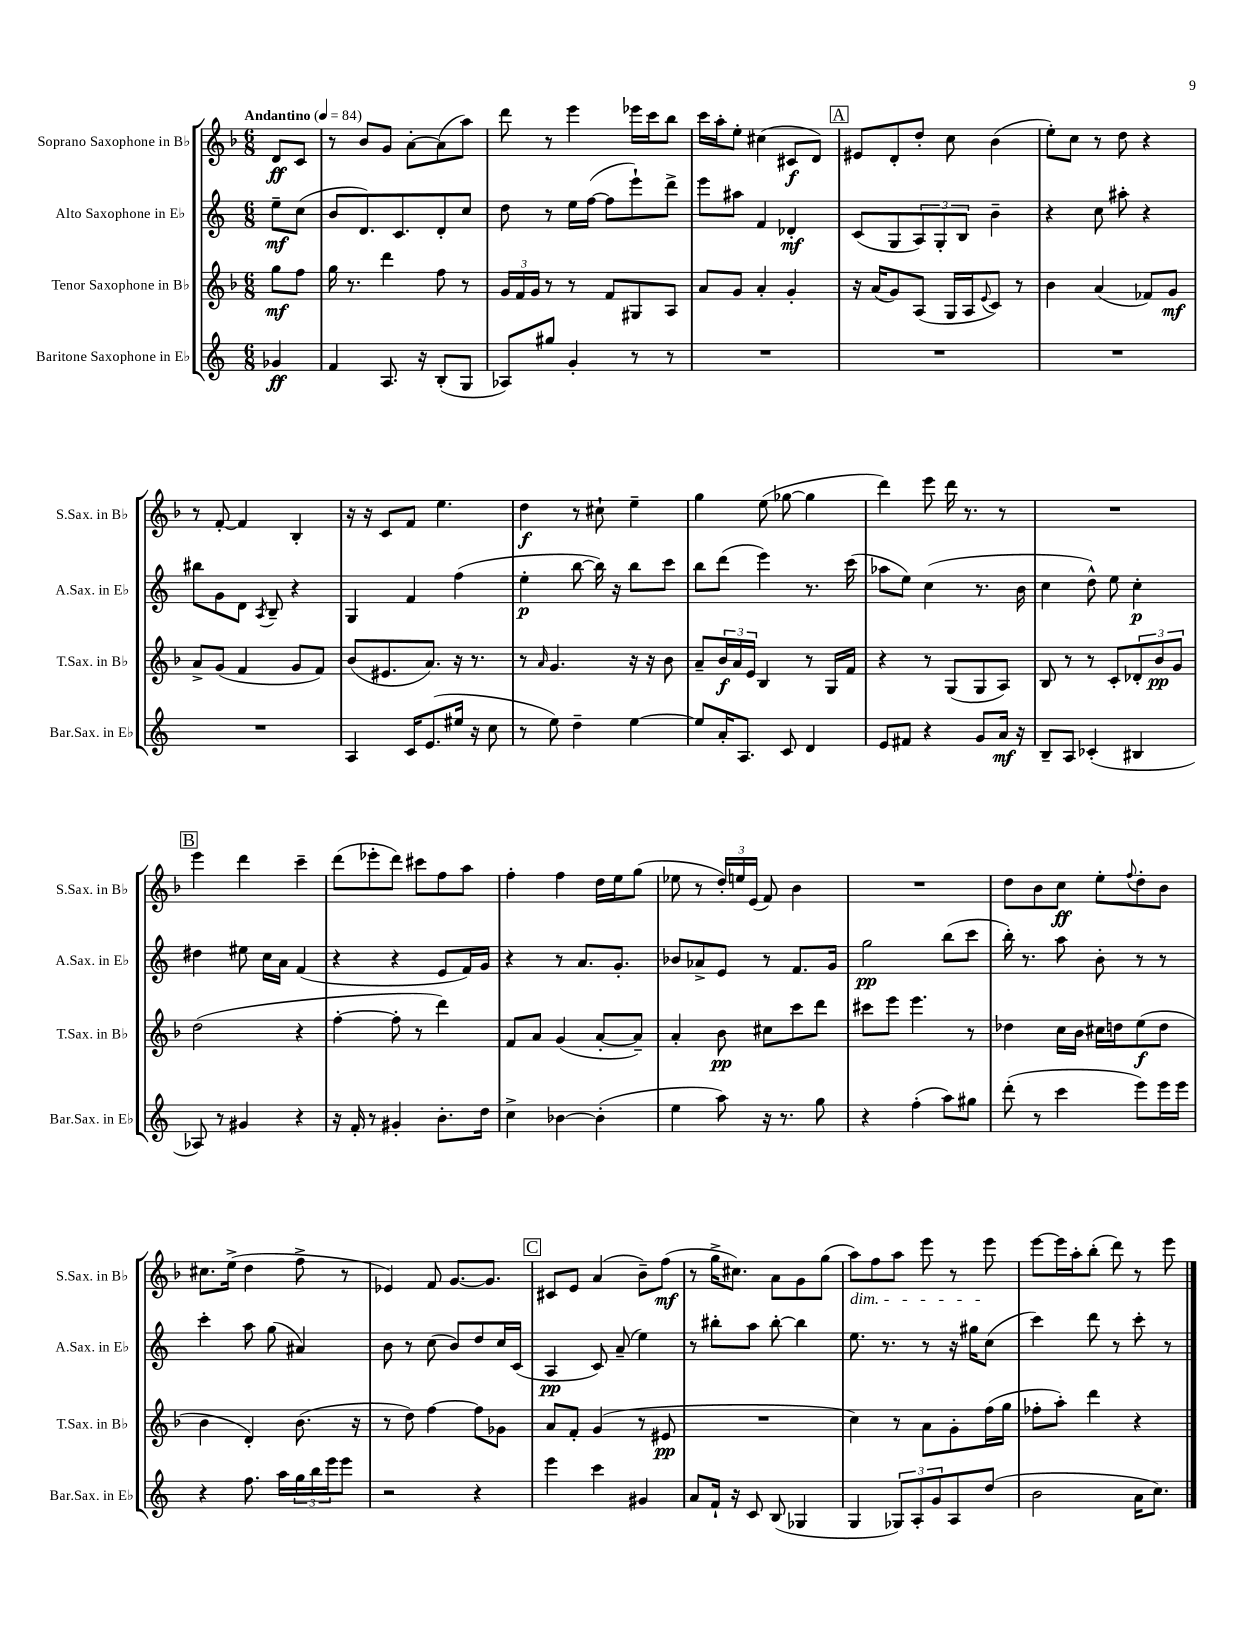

**kern	**kern	**kern	**kern
*staff4	*staff3	*staff2	*staff1
*clefG2	*clefG2	*clefG2	*clefG2
*k[]	*k[b-]	*k[]	*k[b-]
*M6/8	*M6/8	*M6/8	*M6/8
*MM84	*MM84	*MM84	*MM84
4g-	8gg	8ee~	8d
.	8ff	(8cc	8c
=	=	=	=
4f	16gg	8b	8r
.	8.r	.	.
.	.	8.d)	8b-
8.A	4ddd	.	8g
.	.	8.c	.
.	.	.	[8a'
16r	.	.	.
(8B'	8ff	8d'	(8a]
8G	8r	8cc	8aa)
=	=	=	=
8A-)	24g	8dd	8ddd
.	24f	.	.
.	24g	.	.
8gg#	8r	8r	8r
4g'	8r	16ee	4eee
.	.	([16ff	.
.	8f	8ff]	.
8r	8G#	8eee`)	16eee-
.	.	.	16ccc
8r	8A	8ddd^	8bb-
=	=	=	=
2.r	8a	8eee	16ccc
.	.	.	16aa'
.	8g	8aa#	8ee'
.	4a'	4f	(4cc#
.	4g'	4d-'	8c#
.	.	.	8d)
=	=	=	=
2.r	16r	(8c	8e#
.	(16a	.	.
.	8g)	8G	8d'
.	(8A	12A)	8dd'
.	.	12G'	.
.	16G	.	8cc
.	.	12B	.
.	16A	.	.
.	8qqe	.	.
.	8c)	4b~	(4b-
.	8r	.	.
=	=	=	=
2.r	4b-	4r	8ee')
.	.	.	8cc
.	(4a	8cc	8r
.	.	8aa#'	8dd
.	8f-)	4r	4r
.	8g	.	.
=	=	=	=
2.r	8a^	8bb#	8r
.	(8g	8g	[8f'
.	4f	8d	4f]
.	.	8qA	.
.	.	8B~	.
.	8g	4r	4B-'
.	8f)	.	.
=	=	=	=
4A	(8b-	4G	16r
.	.	.	16r
.	8.e#	.	8c
16c	.	4f	8f
(8.e	8.a)	.	.
.	.	.	4.ee
16ee#	16r	(4ff	.
16r	8.r	.	.
8cc	.	.	.
=	=	=	=
8r	8r	4ee'	4dd
.	16qqa	.	.
8ee)	4.g	.	.
4dd~	.	[8bb	8r
.	.	16bb])	8cc#`
.	.	16r	.
[4ee	16r	8bb	4ee~
.	16r	.	.
.	8b-	8ccc	.
=	=	=	=
8ee]	8a~	8bb	4gg
16a'	24b-	(8ddd	.
.	24a	.	.
8.A	.	.	.
.	24e	.	.
.	4B-	4eee)	(8ee
8c	.	.	[8gg-
4d	8r	8.r	4gg-]
.	16G	.	.
.	16f	(16ccc	.
=	=	=	=
8e	4r	8aa-	4ddd)
8f#	.	8ee)	.
4r	8r	(4cc	8eee
.	(8G	.	16ddd
.	.	.	8.r
8g	8G	8.r	.
16a	8A)	.	8r
16r	.	16b	.
=	=	=	=
8B~	8B-	4cc	2.r
8A	8r	.	.
(4c-'	8r	8dd^^)	.
.	8c'	8ee	.
4B#	12d-'	4cc'	.
.	12b-	.	.
.	12g	.	.
=	=	=	=
8A-)	(2dd	4dd#	4eee
8r	.	.	.
4g#	.	8ee#	4ddd
.	.	16cc	.
.	.	16a	.
4r	4r	(4f	4ccc~
=	=	=	=
16r	[4ff'	4r	(8ddd
16f'	.	.	.
8r	.	.	8eee-'
4g#'	8ff']	4r	8ddd)
.	8r	.	8ccc#
8.b'	4ddd)	8e	8ff
.	.	16f)	8aa
16dd	.	16g	.
=	=	=	=
4cc^	8f	4r	4ff'
.	8a	.	.
[4b-	(4g	8r	4ff
.	.	8.a	.
(4b-']	[8a'	.	16dd
.	.	8.g'	16ee
.	8a~])	.	(8gg
=	=	=	=
4ee	4a'	8b-	8ee-
.	.	8a-^	8r
8aa)	8b-	8e	24dd')
.	.	.	24ee
.	.	.	(24e
16r	8cc#	8r	8f)
8.r	.	.	.
.	8ccc	8.f	4b-
8gg	8ddd	.	.
.	.	16g	.
=	=	=	=
4r	8ccc#	2gg	2.r
.	8eee	.	.
(4ff'	4.eee	.	.
8aa)	.	(8bb	.
8gg#	8r	8ccc	.
=	=	=	=
(8ddd'	4dd-	16bb')	8dd
.	.	8.r	.
8r	.	.	8b-
4ccc	16cc	8aa	8cc
.	16b-	.	.
.	16cc#	8b'	8ee'
.	16dd	.	.
.	.	.	8qqff
8eee)	(8ee	8r	8dd'
16eee	8dd	8r	8b-
16eee	.	.	.
=	=	=	=
4r	4b-	4ccc'	8.cc#
.	.	.	(16ee^
8.ff	4d')	8aa	4dd
.	.	(8gg	.
16aa	.	.	.
24gg	(8.b-	4a#)	8ff^
24bb	.	.	.
24eee	.	.	.
8eee	.	.	8r
.	16r	.	.
=	=	=	=
2r	8r	8b	4e-)
.	8dd)	8r	.
.	[4ff	(8cc	8f
.	.	8b)	[8.g
4r	8ff]	8dd	.
.	.	.	8.g]
.	8g-	16cc	.
.	.	(16c	.
=	=	=	=
4eee	8a	4A	8c#
.	8f'	.	8e
4ccc	(4g	8c)	(4a
.	.	(8a~	.
4g#	8r	4ee)	8b-~)
.	8e#	.	(8ff
=	=	=	=
8a	2.r	8r	8r
16f`	.	8bb#'	16gg^
16r	.	.	8.cc#)
8c	.	8aa	.
(8B	.	[8bb#'	8a
4G-	.	4bb#]	8g
.	.	.	(8gg
=	=	=	=
4G	4cc)	8.ee	8aa)
.	.	.	8ff
.	.	8.r	.
12G-)	8r	.	8aa
12A'	.	.	.
.	8a	8r	8eee
12g	.	.	.
8A	8g'	16r	8r
.	.	16gg#	.
(8dd	(16ff	(8cc	8eee
.	16gg	.	.
=	=	=	=
2b	8ff-'	4ccc)	[8eee
.	8aa')	.	16eee]
.	.	.	16aa'
.	4ddd	8ddd	(8bb-'
.	.	8r	8ddd)
16a	4r	8ccc'	8r
8.cc)	.	.	.
.	.	8r	8eee
==	==	==	==
*-	*-	*-	*-
